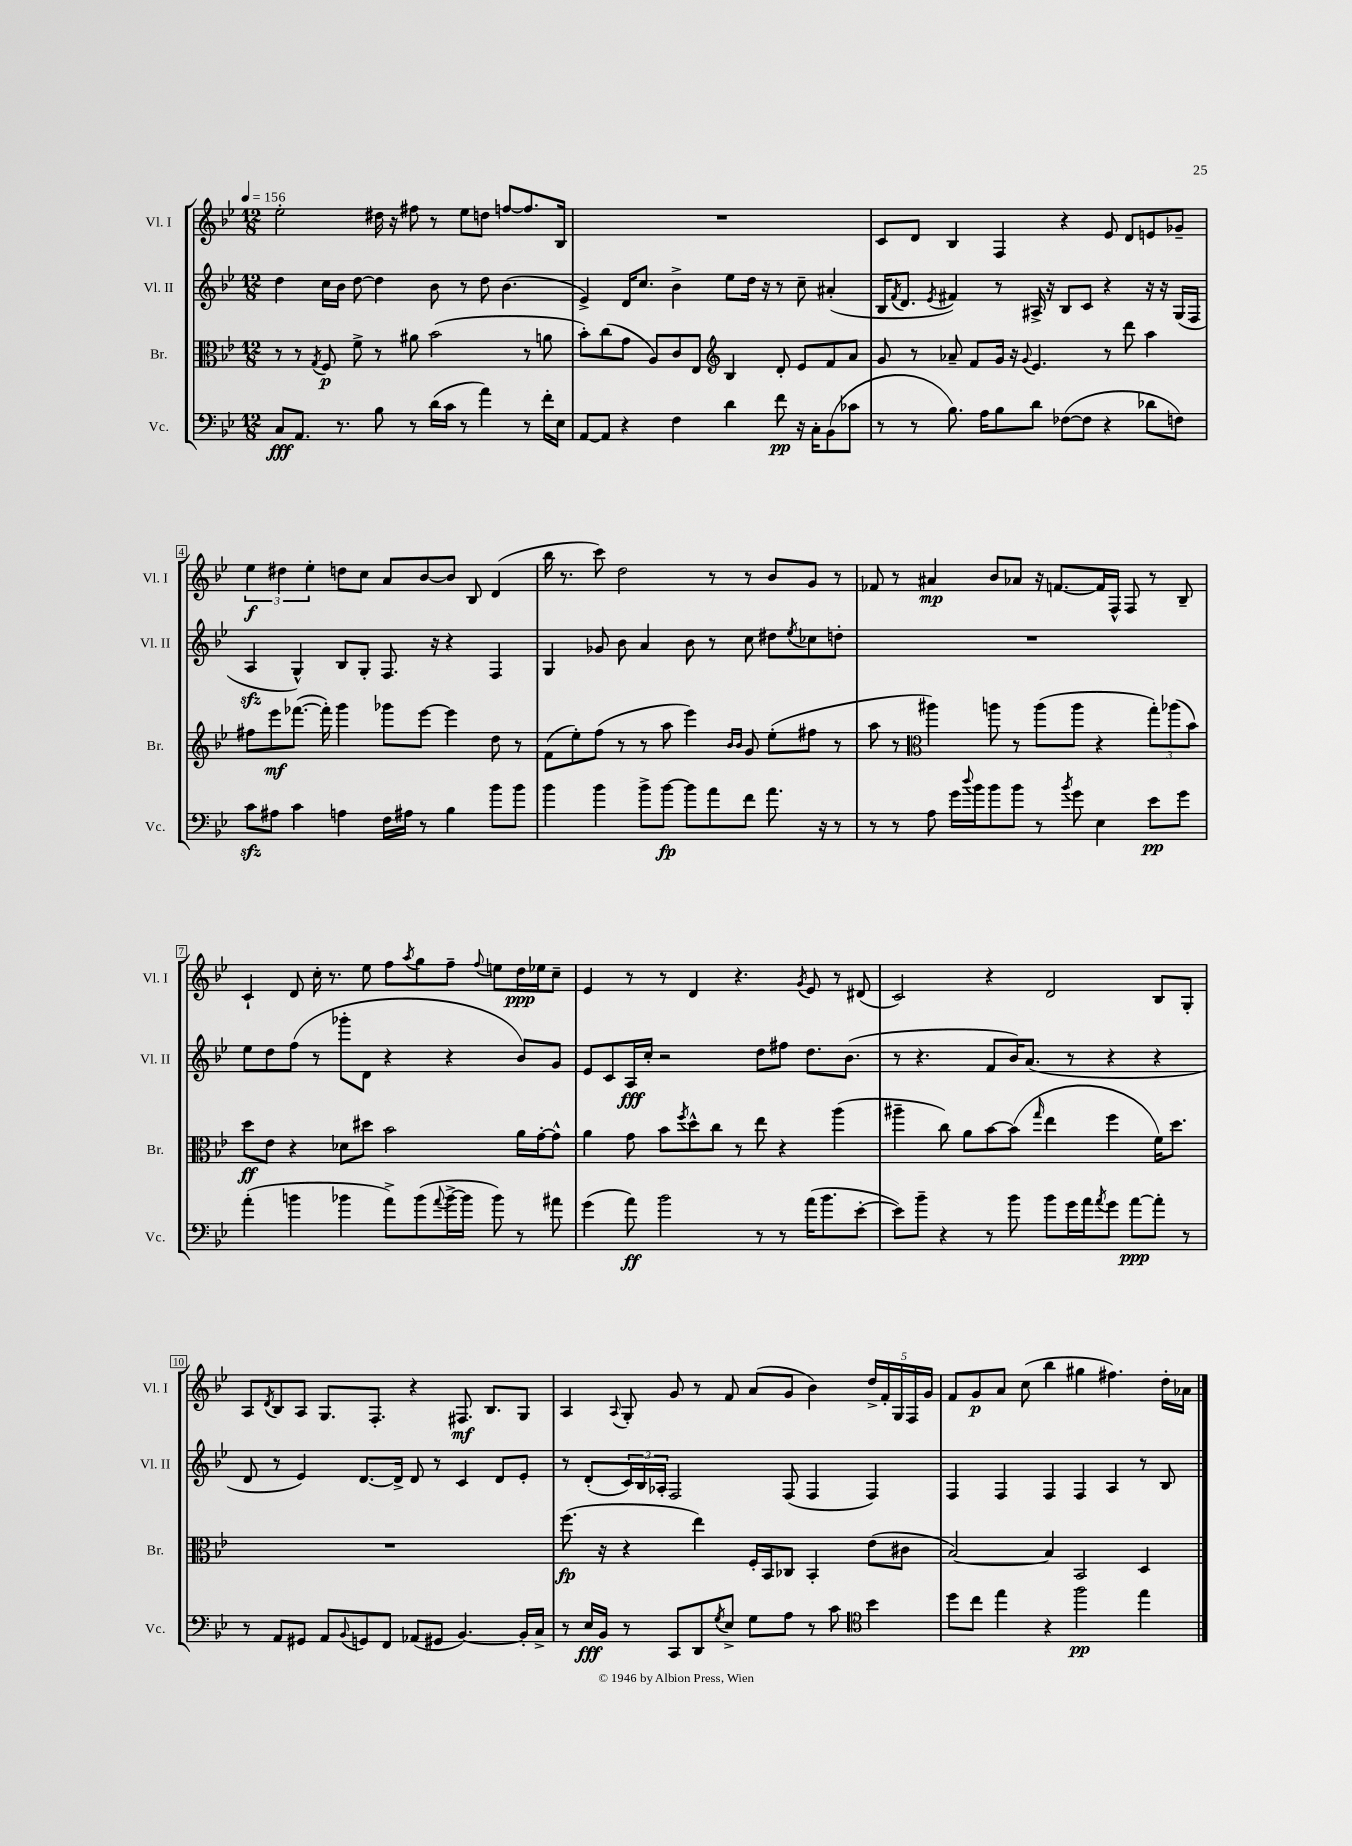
<<
\new StaffGroup <<
\new Staff = "s0" \with { instrumentName = "Vl. I" shortInstrumentName = "Vl. I" } {
    \clef treble \key bes \major \numericTimeSignature \time 12/8 \tempo 4 = 156
    ees''2-. dis''16 r16 fis''8 r8 ees''8 d''8 f''8~ f''8. bes16 |
    R1. |
    c'8 d'8 bes4 f4 r4 ees'8 d'8 e'8 ges'8-- |
    \tuplet 3/2 { ees''4\f dis''4 ees''4-. } d''8 c''8 a'8 bes'8~ bes'8 bes8 d'4( |
    bes''16 r8. c'''8) d''2 r8 r8 bes'8 g'8 r8 |
    fes'8 r8 ais'4\mp bes'8 aes'8 r16 f'8.~ f'16 f16-^ f8 r8 bes8-- |
    c'4-! d'8 c''16-. r8. ees''8 f''8 \acciaccatura { a''8 } g''8 f''8-- \appoggiatura { f''8 } e''8 d''16\ppp ees''16 c''8-- |
    ees'4 r8 r8 d'4 r4. \acciaccatura { g'8 } ees'8 r8 dis'8( |
    c'2) r4 d'2 bes8 g8-. |
    a8 \acciaccatura { d'8 } bes8 a8 g8. f8.-. r4 fis8.\mf bes8. g8 |
    a4 \appoggiatura { a8 } g8-. g'8 r8 f'8 a'8( g'8 bes'4) \tuplet 5/4 { d''16-> f'16-. g16 f16 g'16 } |
    f'8 g'8\p a'8 c''8( bes''4 gis''4 fis''4.) d''16-. aes'16 \bar "|." |
}
\new Staff = "s1" \with { instrumentName = "Vl. II" shortInstrumentName = "Vl. II" } {
    \clef treble \key bes \major \numericTimeSignature \time 12/8
    d''4 c''16 bes'16 d''8~ d''4 bes'8 r8 d''8 bes'4.( |
    ees'4->) d'16 c''8. bes'4-> ees''8 d''16 r16 r8 c''8-- ais'4-.( |
    bes16 \acciaccatura { f'8 } d'8. \acciaccatura { ees'8 } fis'4) r8 ais16-> r16 bes8 c'8 r4 r16 r16 g16( f16 |
    a4\sfz g4-^) bes8 g8-. f8. r16 r4 f4 |
    g4 ges'8 bes'8 a'4 bes'8 r8 c''8 dis''8 \acciaccatura { ees''8 } ces''8 d''8-. |
    R1. |
    ees''8 d''8 f''8( r8 ges'''8-. d'8 r4 r4 bes'8) g'8 |
    ees'8 c'8 a16\fff c''16-. r2 d''8 fis''8 d''8. bes'8.( |
    r8 r4. f'8 bes'16) a'8.( r8 r4 r4 |
    d'8 r8 ees'4) d'8.~ d'16-> d'8 r8 c'4 d'8 ees'8-. |
    r8 d'8-.( \tuplet 3/2 { c'16) bes16 aes16-. } f2 f8( f4 f4) |
    f4 f4 f4 f4 a4 r8 bes8 \bar "|." |
}
\new Staff = "s2" \with { instrumentName = "Br." shortInstrumentName = "Br." } {
    \clef alto \key bes \major \numericTimeSignature \time 12/8
    r8 r8 \acciaccatura { g8 } f8\p f'8-> r8 ais'8 bes'2( r8 a'8 |
    bes'8-.) c''8( g'8 a8) c'8 ees8 \clef treble bes4 d'8-. ees'8 f'8 a'8 |
    g'8 r8 aes'8-- f'8 g'16 r16 \appoggiatura { g'8 } ees'4. r8 d'''8 a''4 |
    fis''8 ees'''8\mf fes'''8.~( fes'''16-.) g'''4 ges'''8 ees'''8~ ees'''4 d''8 r8 |
    f'8( ees''8-.) f''8( r8 r8 a''8 ees'''4) \grace { bes'16 bes'16 } g'8 ees''8-.( fis''8 r8 |
    a''8 r8 \clef alto ais''4) a''8 r8 a''8( a''8 r4 \tuplet 3/2 { g''8-.) aes''8( bes'8) } |
    d''8\ff ees'8 r4 des'8 dis''8 bes'2 a'16 g'16~-. g'8-^ |
    a'4 g'8 bes'8 \acciaccatura { f''8 } d''8-^ c''8 r8 ees''8 r4 a''4( |
    ais''4-- c''8) a'8 bes'8~ bes'8( \grace { g''16 } ees''4 f''4 f'16) d''8. |
    R1. |
    f''8.\fp( r16 r4 ees''4) f16-. bes,16 ces8 bes,4-. ees'8( cis'8 |
    bes2~) bes4 bes,2 d4 \bar "|." |
}
\new Staff = "s3" \with { instrumentName = "Vc." shortInstrumentName = "Vc." } {
    \clef bass \key bes \major \numericTimeSignature \time 12/8
    c8\fff a,8. r8. bes8 r8 d'16( c'16 r8 a'4) r8 f'16-. ees16 |
    a,8~ a,8 r4 f4 d'4 f'8\pp r16 c16-. bes,8( ces'8 |
    r8 r8 bes8.) a16 bes8 d'8 fes8~( fes8 r4 des'8 f8) |
    c'8\sfz ais8 c'4 a4 f16 ais16 r8 bes4 bes'8 bes'8 |
    bes'4 bes'4 bes'8-> bes'8~\fp bes'8 a'8 f'8 a'8. r16 r8 |
    r8 r8 a8 g'16 \appoggiatura { d''8 } bes'16 bes'8 bes'8 r8 \acciaccatura { bes'8 } g'8 ees4 ees'8\pp g'8 |
    a'4-.( b'4 bes'4 a'8->) bes'8( \appoggiatura { a'8 } bes'16~-> bes'16 bes'8) r8 ais'8 |
    g'4( a'8\ff) bes'2 r8 r8 a'16( bes'8. ees'8~-. |
    ees'8) bes'8-- r4 r8 bes'8 bes'8 g'16 a'16 \acciaccatura { a'8 } g'8 a'8~\ppp a'8-. r8 |
    r8 a,8 gis,8 a,8 \appoggiatura { bes,8 } g,8 f,8 aes,8( gis,8 bes,4.~) bes,16-. c16-> |
    r8 ees16\fff bes,16 r8 c,8 d,8 \acciaccatura { g8 } ees8-> g8 a8 r8 c'8 \clef tenor bes'4 |
    d''8 c''8 ees''4 r4 f''2\pp ees''4 \bar "|." |
}
>>
>>
\layout { \context { \Score \override BarNumber.stencil = #(make-stencil-boxer 0.1 0.3 ly:text-interface::print) } }
